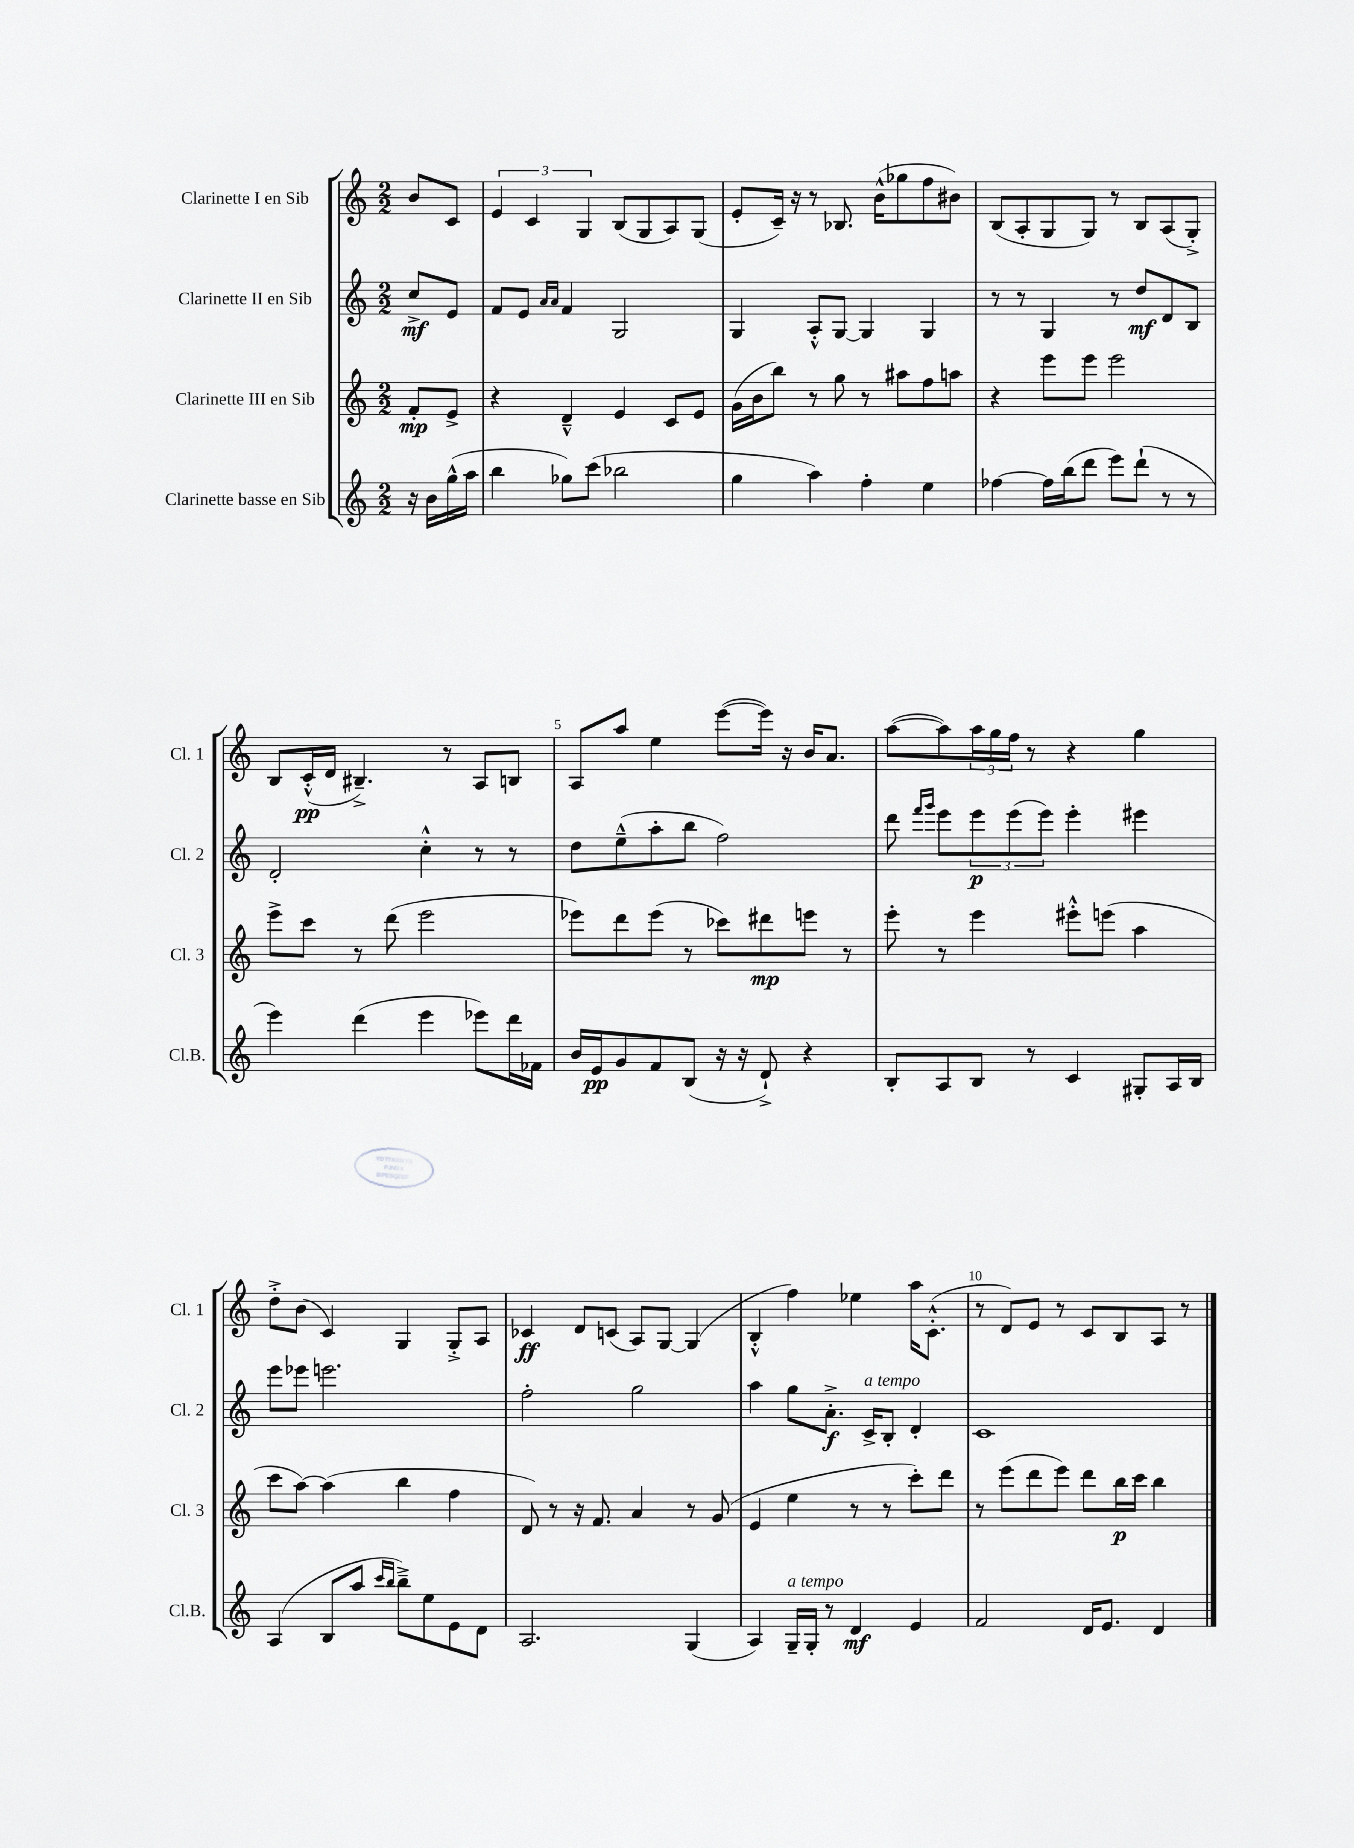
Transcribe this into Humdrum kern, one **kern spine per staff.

**kern	**dynam	**kern	**dynam	**kern	**dynam	**kern	**dynam
*part4	*part4	*part3	*part3	*part2	*part2	*part1	*part1
*staff4	*staff4	*staff3	*staff3	*staff2	*staff2	*staff1	*staff1
*I"Clarinette basse en Sib	*	*I"Clarinette III en Sib	*	*I"Clarinette II en Sib	*	*I"Clarinette I en Sib	*
*I'Cl.B.	*	*I'Cl. 3	*	*I'Cl. 2	*	*I'Cl. 1	*
*clefG2	*	*clefG2	*	*clefG2	*	*clefG2	*
*k[]	*	*k[]	*	*k[]	*	*k[]	*
*M2/2	*	*M2/2	*	*M2/2	*	*M2/2	*
=	=	=	=	=	=	=	=
16r	.	8f'/L	mp	8cc^/L	mf	8b/L	.
16b\LL	.	.	.	.	.	.	.
(16gg^^\	.	8e^/J	.	8e/J	.	8c/J	.
16aa\JJ	.	.	.	.	.	.	.
=1	=1	=1	=1	=1	=1	=1	=1
4bb\	.	4r	.	8f/L	.	6e/	.
.	.	.	.	8e/J	.	.	.
.	.	.	.	.	.	6c/	.
.	.	.	.	16qqa/LL	.	.	.
.	.	.	.	16qqa/JJ	.	.	.
8gg-X\L)	.	4d~^^/	.	4f/	.	.	.
.	.	.	.	.	.	6G/	.
(8ccc\J	.	.	.	.	.	.	.
2bb-X\	.	4e/	.	2G/	.	(8B/L	.
.	.	.	.	.	.	8G/	.
.	.	8c/L	.	.	.	8A/)	.
.	.	8e/J	.	.	.	(8G/J	.
=2	=2	=2	=2	=2	=2	=2	=2
4gg\	.	(16g\LL	.	4G/	.	8e'/L	.
.	.	16b\J	.	.	.	.	.
.	.	8bb\J)	.	.	.	16c~/Jk)	.
.	.	.	.	.	.	16r	.
4aa\)	.	8r	.	8A'^^/L	.	8r	.
.	.	8gg\	.	[8G/J	.	8.B-X/	.
4ff'\	.	8r	.	4G/]	.	.	.
.	.	.	.	.	.	(16b^^\KL	.
.	.	8aa#X\L	.	.	.	8gg-X\	.
4ee\	.	8ff\	.	4G/	.	8ff\	.
.	.	8aan\J	.	.	.	8b#X\J)	.
=3	=3	=3	=3	=3	=3	=3	=3
[4ff-X\	.	4r	.	8r	.	(8B/L	.
.	.	.	.	8r	.	8A'/	.
16ff-\LL]	.	8eee\L	.	4G/	.	8G/	.
(16bb\J	.	.	.	.	.	.	.
8ddd\J	.	8eee\J	.	.	.	8G/J)	.
8eee\L)	.	2eee\	.	8r	.	8r	.
(8ddd`\J	.	.	.	8dd/L	mf	8B/L	.
8r	.	.	.	8d/	.	(8A/	.
8r	.	.	.	8B/J	.	8G'^/J)	.
!!LO:LB:g=z
=4	=4	=4	=4	=4	=4	=4	=4
4eee\)	.	8eee^\L	.	2d'/	.	8B/L	.
.	.	8ccc\J	.	.	.	(16c'^^/L	pp
.	.	.	.	.	.	16d/JJ	.
(4ddd\	.	8r	.	.	.	4.B#X~^/)	.
.	.	(8ddd\	.	.	.	.	.
4eee\	.	2eee\	.	4cc'^^\	.	.	.
.	.	.	.	.	.	8r	.
8eee-X\L)	.	.	.	8r	.	8A/L	.
16ddd\L	.	.	.	8r	.	8Bn/J	.
16f-X\JJ	.	.	.	.	.	.	.
=5	=5	=5	=5	=5	=5	=5	=5
16b/LL	.	8eee-X\L)	.	8dd\L	.	8A/L	.
16e/J	pp	.	.	.	.	.	.
8g/	.	8ddd\	.	(8ee~^^\	.	8aa/J	.
8f/	.	(8eee-\J	.	8aa'\	.	4ee\	.
(8B/J	.	8r	.	8bb\J	.	.	.
16r	.	8ccc-X\L)	.	2ff\)	.	([8eee\L	.
16r	.	.	.	.	.	.	.
8d`^/)	.	8ddd#X\	mp	.	.	16eee\Jk])	.
.	.	.	.	.	.	16r	.
4r	.	8eeen\J	.	.	.	16b/KL	.
.	.	.	.	.	.	8.a/J	.
.	.	8r	.	.	.	.	.
=6	=6	=6	=6	=6	=6	=6	=6
8B'/L	.	8eee'\	.	8ddd\	.	([8aa\L	.
.	.	.	.	16qqfff/LL	.	.	.
.	.	.	.	16qqggg/JJ	.	.	.
8A/	.	8r	.	8eee\L	.	8aa\])	.
8B/J	.	4eee\	.	12eee\	p	24aa\L	.
.	.	.	.	.	.	24gg\	.
.	.	.	.	(12eee\	.	24ff\JJ	.
8r	.	.	.	.	.	8r	.
.	.	.	.	12eee\J)	.	.	.
4c/	.	8eee#X'^^\L	.	4eee'\	.	4r	.
.	.	(8eeen\J	.	.	.	.	.
8G#X'/L	.	4aa\	.	4eee#X\	.	4gg\	.
16A/L	.	.	.	.	.	.	.
16B/JJ	.	.	.	.	.	.	.
!!LO:LB:g=z
=7	=7	=7	=7	=7	=7	=7	=7
(4A/	.	8ccc\L	.	8eee\L	.	8dd'^\L	.
.	.	[8aa\J)	.	8eee-X\J	.	(8b\J	.
8B/L	.	(4aa\]	.	2.eeen\	.	4c/)	.
8aa/J	.	.	.	.	.	.	.
16qqccc/LL	.	.	.	.	.	.	.
16qqbb/JJ	.	.	.	.	.	.	.
8bb~^\L)	.	4bb\	.	.	.	4G/	.
8ee\	.	.	.	.	.	.	.
8e\	.	4ff\	.	.	.	8G'^/L	.
8d\J	.	.	.	.	.	8A/J	.
=8	=8	=8	=8	=8	=8	=8	=8
2.A/	.	8d/)	.	2ff'\	.	4c-X/	ff
.	.	8r	.	.	.	.	.
.	.	16r	.	.	.	8d/L	.
.	.	8.f/	.	.	.	.	.
.	.	.	.	.	.	(8cn/J	.
.	.	4a/	.	2gg\	.	8A/L)	.
.	.	.	.	.	.	[8G/J	.
(4G/	.	8r	.	.	.	(4G/]	.
.	.	(8g/	.	.	.	.	.
=9	=9	=9	=9	=9	=9	=9	=9
4A/)	.	4e/	.	4aa\	.	4B'^^/	.
!LO:TX:a:i:t=a tempo	!	!	!	!	!	!	!
16G~/LL	.	4ee\	.	8gg\L	.	4ff\)	.
16G'/JJ	.	.	.	.	.	.	.
8r	.	.	.	8.a'^\J	f	.	.
4d/	mf	8r	.	.	.	4ee-X\	.
!	!	!	!	!LO:TX:a:i:t=a tempo	!	!	!
.	.	.	.	16c^/KL	.	.	.
.	.	8r	.	8B'/J	.	.	.
4e/	.	8ccc'\L)	.	4d'/	.	16aa\KL	.
.	.	.	.	.	.	(8.c'^^\J	.
.	.	8ddd\J	.	.	.	.	.
=10	=10	=10	=10	=10	=10	=10	=10
2f/	.	8r	.	1c	.	8r	.
.	.	(8eee\L	.	.	.	8d/L)	.
.	.	8ddd\	.	.	.	8e/J	.
.	.	8eee\J)	.	.	.	8r	.
16d/KL	.	8ddd\L	.	.	.	8c/L	.
8.e/J	.	.	.	.	.	.	.
.	.	16bb\L	p	.	.	8B/	.
.	.	16ccc\JJ	.	.	.	.	.
4d/	.	4bb\	.	.	.	8A/J	.
.	.	.	.	.	.	8r	.
==	==	==	==	==	==	==	==
*-	*-	*-	*-	*-	*-	*-	*-
